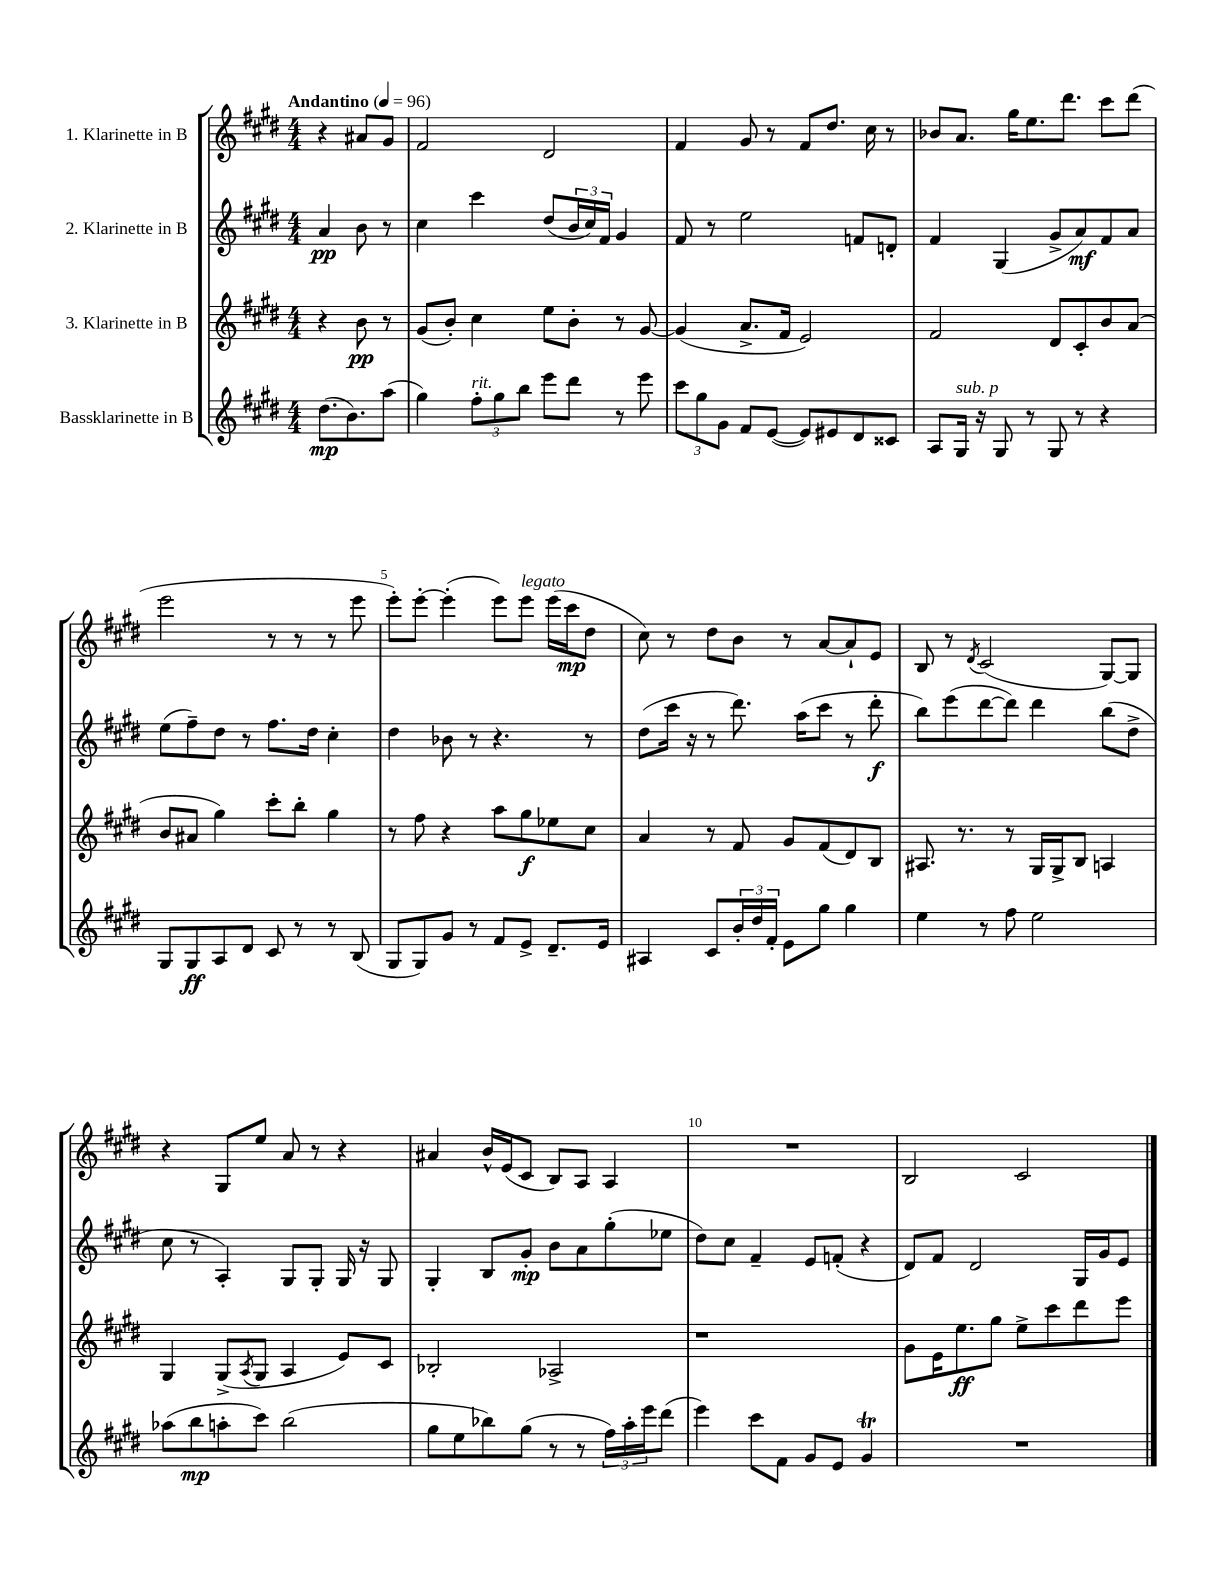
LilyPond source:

<<
\new StaffGroup <<
\new Staff = "s0" \with { instrumentName = "1. Klarinette in B" } {
    \clef treble \key e \major \numericTimeSignature \time 4/4 \partial 2 \tempo "Andantino" 4 = 96
    r4 ais'8 gis'8 |
    fis'2 dis'2 |
    fis'4 gis'8 r8 fis'8 dis''8. cis''16 r8 |
    bes'8 a'8. gis''16 e''8. dis'''8. cis'''8 dis'''8( |
    e'''2 r8 r8 r8 e'''8 |
    e'''8-.) e'''8~-. e'''4-.( e'''8) e'''8^\markup { \italic "legato" } e'''16( cis'''16\mp dis''8 |
    cis''8) r8 dis''8 b'8 r8 a'8~ a'8-! e'8 |
    b8 r8 \acciaccatura { dis'8 } cis'2( gis8~) gis8 |
    r4 gis8 e''8 a'8 r8 r4 |
    ais'4 b'16-^ e'16( cis'8 b8) a8 a4 |
    R1 |
    b2 cis'2 \bar "|." |
}
\new Staff = "s1" \with { instrumentName = "2. Klarinette in B" } {
    \clef treble \key e \major \numericTimeSignature \time 4/4 \partial 2
    a'4\pp b'8 r8 |
    cis''4 cis'''4 dis''8( \tuplet 3/2 { b'16 cis''16) fis'16 } gis'4 |
    fis'8 r8 e''2 f'8 d'8-. |
    fis'4 gis4( gis'8-> a'8\mf) fis'8 a'8 |
    e''8( fis''8--) dis''8 r8 fis''8. dis''16 cis''4-. |
    dis''4 bes'8 r8 r4. r8 |
    dis''8( cis'''16 r16 r8 dis'''8.) a''16( cis'''8 r8 dis'''8-.\f |
    b''8) e'''8( dis'''8~ dis'''8) dis'''4 b''8( dis''8-> |
    cis''8 r8 a4-.) gis8 gis8-. gis16 r16 gis8 |
    gis4-. b8 gis'8-.\mp b'8 a'8 gis''8-.( ees''8 |
    dis''8) cis''8 fis'4-- e'8 f'8-.( r4 |
    dis'8) fis'8 dis'2 gis16 gis'16 e'8 \bar "|." |
}
\new Staff = "s2" \with { instrumentName = "3. Klarinette in B" } {
    \clef treble \key e \major \numericTimeSignature \time 4/4 \partial 2
    r4 b'8\pp r8 |
    gis'8( b'8-.) cis''4 e''8 b'8-. r8 gis'8~ |
    gis'4( a'8.-> fis'16 e'2) |
    fis'2 dis'8 cis'8-. b'8 a'8( |
    b'8 ais'8 gis''4) cis'''8-. b''8-. gis''4 |
    r8 fis''8 r4 a''8 gis''8\f ees''8 cis''8 |
    a'4 r8 fis'8 gis'8 fis'8( dis'8) b8 |
    ais8. r8. r8 gis16 gis16-> b8 a4 |
    gis4 gis8->( \acciaccatura { a8 } gis8 a4 e'8) cis'8 |
    bes2-. aes2-> |
    r1 |
    gis'8 e'16 e''8.\ff gis''8 e''8-> cis'''8 dis'''8 e'''8 \bar "|." |
}
\new Staff = "s3" \with { instrumentName = "Bassklarinette in B" } {
    \clef treble \key e \major \numericTimeSignature \time 4/4 \partial 2
    dis''8.\mp( b'8.) a''8( |
    gis''4) \tuplet 3/2 { fis''8-.^\markup { \italic "rit." } gis''8 b''8 } e'''8 dis'''8 r8 e'''8 |
    \tuplet 3/2 { cis'''8 gis''8 gis'8 } fis'8 e'8~( e'8) eis'8 dis'8 cisis'8 |
    a8 gis16^\markup { \italic "sub. p" } r16 gis8 r8 gis8 r8 r4 |
    gis8 gis8\ff a8 dis'8 cis'8 r8 r8 b8( |
    gis8 gis8) gis'8 r8 fis'8 e'8-> dis'8.-- e'16 |
    ais4 cis'8 \tuplet 3/2 { b'16-. dis''16 fis'16-. } e'8 gis''8 gis''4 |
    e''4 r8 fis''8 e''2 |
    aes''8( b''8\mp a''8-. cis'''8) b''2( |
    gis''8 e''8 bes''8) gis''8( r8 r8 \tuplet 3/2 { fis''16) a''16-. e'''16 } dis'''8( |
    e'''4) cis'''8 fis'8 gis'8 e'8 gis'4\trill |
    R1 \bar "|." |
}
>>
>>
\layout { \context { \Score \override BarNumber.break-visibility = ##(#f #t #t) barNumberVisibility = #(every-nth-bar-number-visible 5) } }
